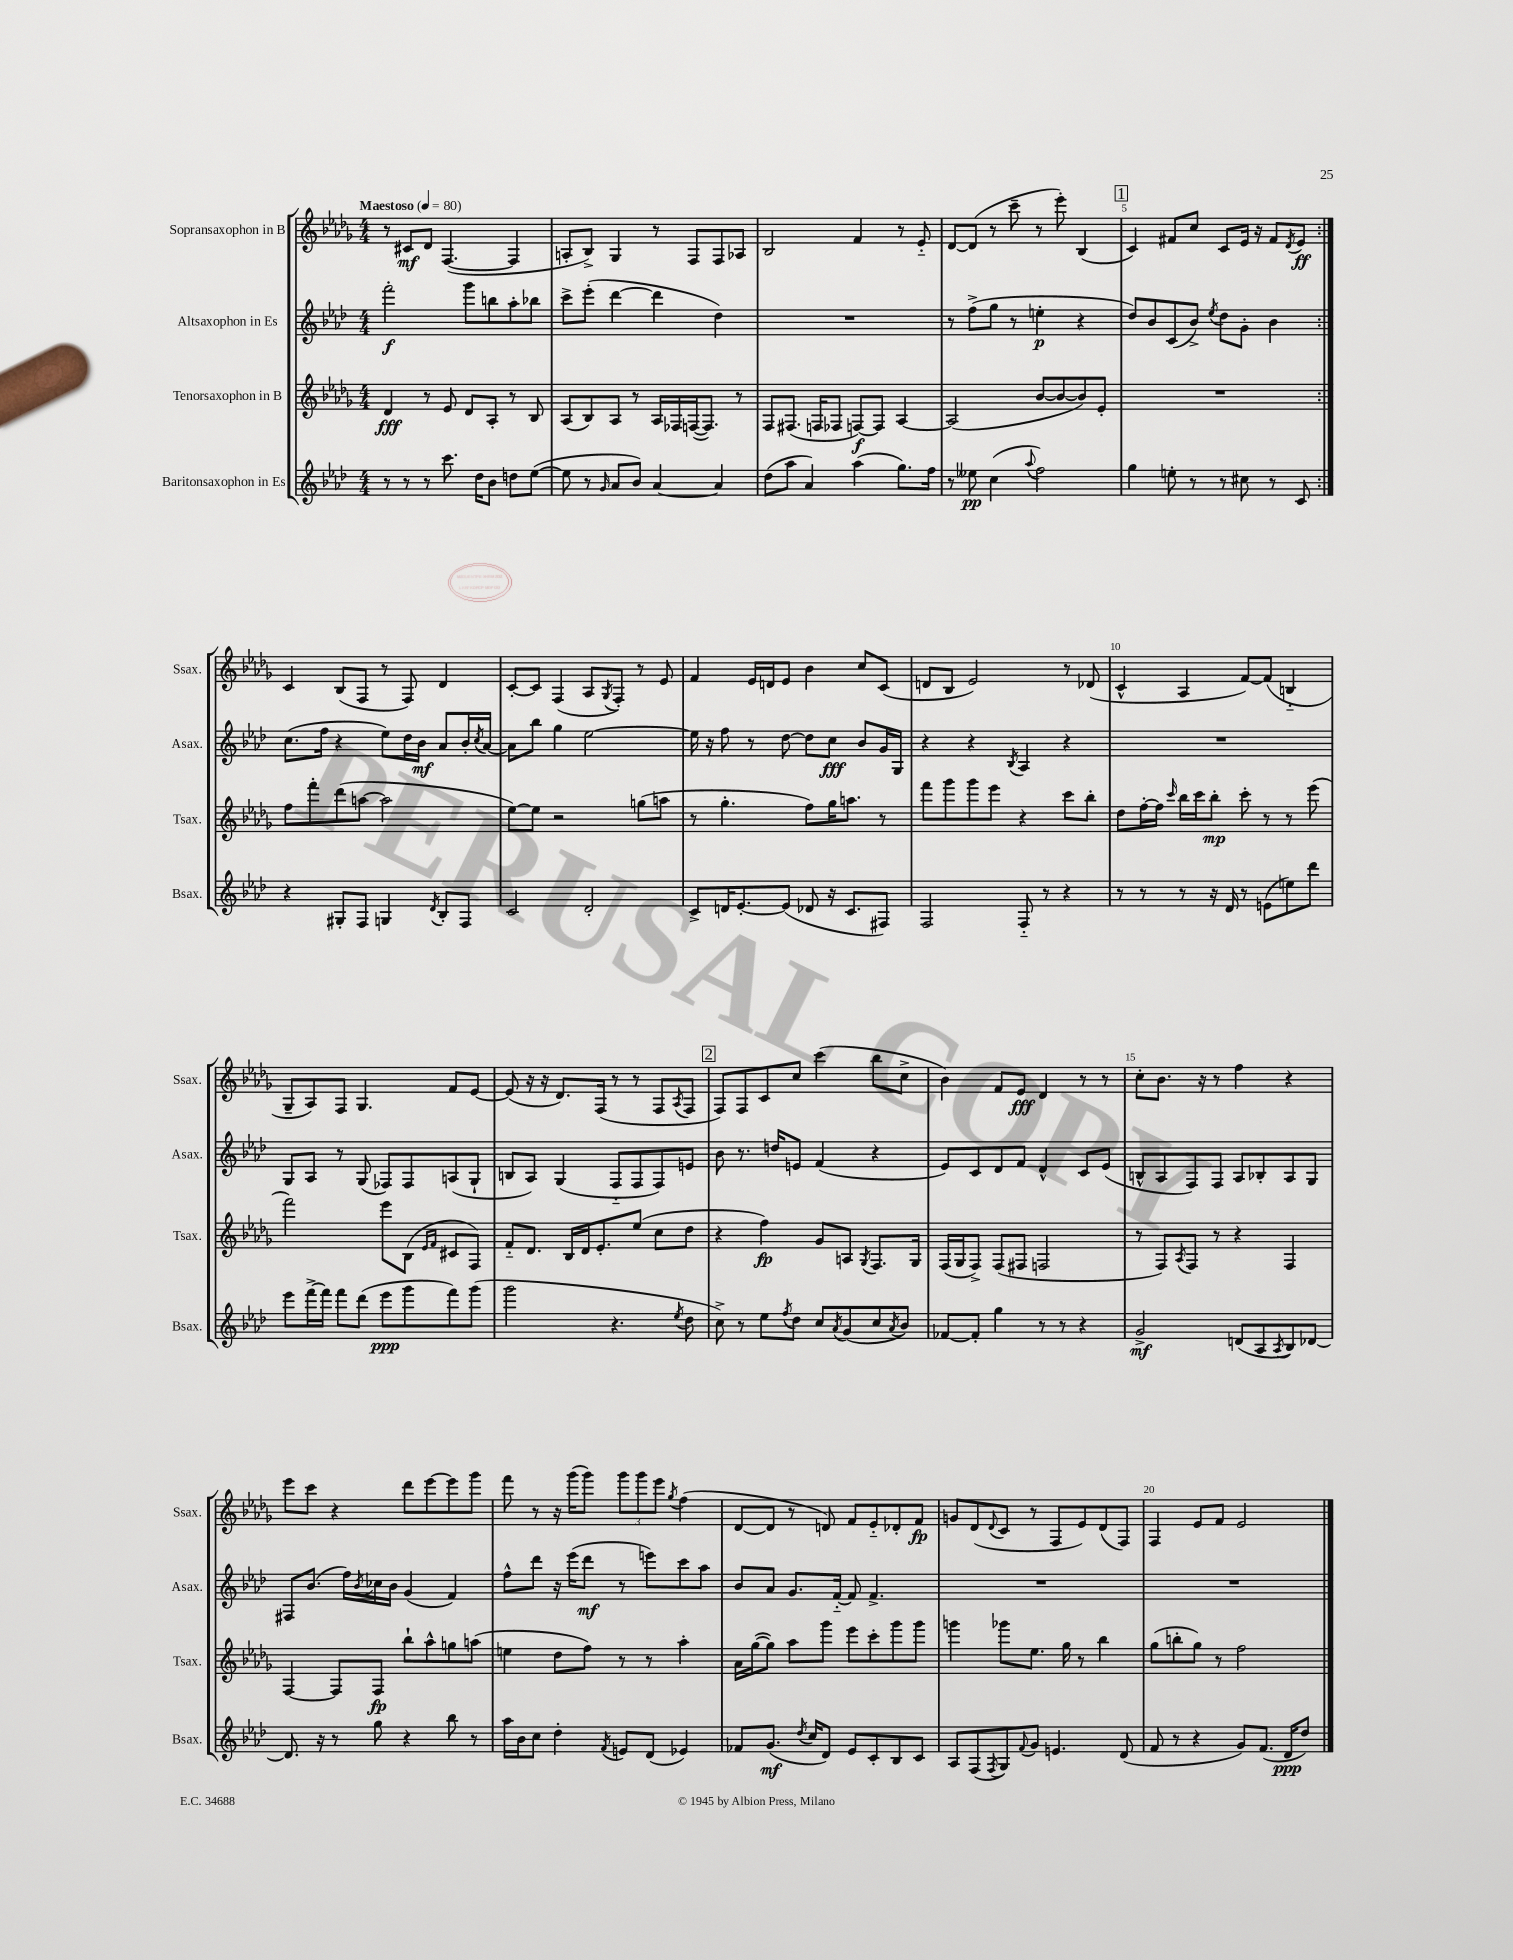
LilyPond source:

<<
\new StaffGroup <<
\new Staff = "s0" \with { instrumentName = "Sopransaxophon in B" shortInstrumentName = "Ssax." } {
    \clef treble \key des \major \numericTimeSignature \time 4/4 \tempo "Maestoso" 4 = 80
    \repeat volta 2 { r8 cis'8\mf des'8 f4.~( f4 |
    a8-. bes8->) ges4 r8 f8 f8 aes8 |
    bes2 f'4 r8 ees'8-_ |
    des'8~ des'8( r8 c'''8-- r8 ees'''8-.) bes4( |
    \mark \markup { \box "1" } c'4) fis'8 c''8 c'8 ees'16 r16 fis'8 \acciaccatura { des'8 } ees'8\ff | }
    c'4 bes8( f8 r8 f8) des'4 |
    c'8~-. c'8 f4( aes8 \acciaccatura { ges8 } f8-.) r8 ees'8 |
    f'4 ees'16 d'16 ees'8 bes'4 c''8 c'8( |
    d'8 bes8 ees'2) r8 des'8( |
    c'4-^ aes4 f'8~) f'8( b4-_ |
    ges8-- aes8) f8 ges4. f'8 ees'8~ |
    ees'8( r16 r16 des'8.) f16( r8 r8 f8 \acciaccatura { aes8 } f8 |
    \mark \markup { \box "2" } f8) f8 c'8 c''8 c'''4( bes''8 c''8-> |
    bes'4) f'8 ees'8\fff des'4 r8 r8 |
    c''8-. bes'8. r16 r8 f''4 r4 |
    ees'''8 c'''8 r4 des'''8 ees'''8~ ees'''8 ges'''8 |
    f'''8 r8 r16 ges'''16( ges'''8) \tuplet 3/2 { ges'''8 ges'''8 ees'''8 } \acciaccatura { ges''8 } f''4( |
    des'8~ des'8 r8 d'8) f'8 ees'8-_ des'8-. f'8\fp |
    g'8 des'8( \appoggiatura { des'8 } c'8 r8 f8 ees'8) des'8( f8) |
    f4 ees'8 f'8 ees'2 \bar "|." |
}
\new Staff = "s1" \with { instrumentName = "Altsaxophon in Es" shortInstrumentName = "Asax." } {
    \clef treble \key aes \major \numericTimeSignature \time 4/4
    \repeat volta 2 { f'''2-.\f g'''8 b''8 aes''8-. bes''8 |
    c'''8-> ees'''8-.( des'''4~ des'''4 des''4) |
    R1 |
    r8 f''8->( g''8 r8 e''4-.\p r4 |
    \mark \markup { \box "1" } des''8) bes'8 c'8( bes'8->) \acciaccatura { ees''8 } des''8 g'8-. bes'4 | }
    c''8.( f''16 r4 ees''8) des''16 bes'16\mf aes'8 bes'16-. \acciaccatura { c''8 } aes'16~ |
    aes'8 bes''8 g''4 ees''2~ |
    ees''16 r16 f''8 r8 des''8~ des''8 c''8\fff bes'8 g'16 g16 |
    r4 r4 \acciaccatura { bes8 } aes4 r4 |
    R1 |
    g8 aes8 r8 g8( fes8) fes8 a8( g8-! |
    b8 aes8) g4( f8-_ f8 f8) e'8 |
    \mark \markup { \box "2" } bes'8 r8. d''16 e'8 f'4( r4 |
    ees'8) c'8 des'8 f'8 des'4-^ c'8 ees'8( |
    b8-^ aes8 f8) f8 aes8 bes8-. aes8 g8 |
    fis8 bes'8.( f''16) \acciaccatura { bes'8 } ces''16 bes'16 g'4( f'4) |
    f''8-^ des'''8 r16 ees'''16( des'''8\mf r8 e'''8) c'''8 aes''8 |
    bes'8 aes'8 g'8. f'16~-_ f'8 f'4.-> |
    R1 |
    R1 \bar "|." |
}
\new Staff = "s2" \with { instrumentName = "Tenorsaxophon in B" shortInstrumentName = "Tsax." } {
    \clef treble \key des \major \numericTimeSignature \time 4/4
    \repeat volta 2 { des'4\fff r8 ees'8 des'8 aes8-. r8 bes8 |
    aes8( bes8) aes8 r8 aes16 fes16 f16~( f8.) r8 |
    f8 fis8.( f16 fes8 f8~\f) f8 aes4~ |
    aes2( bes'8~ bes'8~ bes'8) ees'8-. |
    \mark \markup { \box "1" } R1 | }
    f''8 f'''8-. des'''8( a''8~ a''2 |
    ees''8~) ees''8 r2 g''8( a''8 |
    r8 ges''4.-. f''8) ges''16 a''8. r8 |
    f'''8 ges'''8 ges'''8 ees'''8 r4 c'''8 bes''8-. |
    des''8 f''16~-. f''16 \grace { c'''16 } bes''16 c'''16 bes''8-.\mp c'''8-. r8 r8 ees'''8( |
    f'''2) ees'''8 bes8( \grace { ees'16 f'16 } cis'8 f8) |
    f'8-_ des'8. bes16 des'16 ees'8.-. ees''8( c''8 des''8 |
    \mark \markup { \box "2" } r4 f''4\fp) ges'8 a8 \acciaccatura { ges8 } f8. ges16 |
    f16( ges16 f8->) f8( fis8 f2 |
    r8 f8) \acciaccatura { aes8 } f8 r8 r4 f4 |
    f4~ f8 f8\fp bes''8-! aes''8-^ g''8 a''8( |
    e''4 des''8 f''8) r8 r8 aes''4-. |
    aes'16 ges''16~( ges''8) aes''8 ges'''8 ees'''8 c'''8-. ges'''8 ges'''8 |
    g'''4 ges'''8 ees''8. ges''16 r8 bes''4 |
    ges''8( b''8-. ges''8) r8 f''2 \bar "|." |
}
\new Staff = "s3" \with { instrumentName = "Baritonsaxophon in Es" shortInstrumentName = "Bsax." } {
    \clef treble \key aes \major \numericTimeSignature \time 4/4
    \repeat volta 2 { r8 r8 r8 c'''8. des''16 bes'8 d''8 ees''8~( |
    ees''8 r8 \grace { g'16 } aes'8 bes'8) aes'4~ aes'4 |
    des''8( aes''8 aes'4) aes''4( g''8.) f''16 |
    r8 eeses''8\pp c''4( \appoggiatura { aes''8 } f''2) |
    \mark \markup { \box "1" } g''4 e''8-. r8 r8 cis''8 r8 c'8 | }
    r4 gis8-. f8 g4 \acciaccatura { des'8 } bes8-. f8 |
    c'2 des'2-. |
    c'8-> d'16 ees'8.~-. ees'8( des'8 r16 c'8. fis8) |
    f2 f8-_ r8 r4 |
    r8 r8 r8 r16 des'16 r8 e'8( e''8) des'''8 |
    ees'''8 f'''16~-> f'''16 f'''8 des'''8( ees'''8\ppp g'''8 f'''8) g'''8( |
    g'''2 r4. \acciaccatura { ees''8 } des''8 |
    \mark \markup { \box "2" } c''8->) r8 ees''8 \acciaccatura { f''8 } des''8 c''8 \acciaccatura { aes'8 } g'8( c''8 \acciaccatura { aes'8 } bes'8) |
    fes'8~ fes'8-. g''4 r8 r8 r4 |
    g'2->\mf d'8( aes8 \acciaccatura { aes8 } bes8) des'8~ |
    des'8. r16 r8 g''8 r4 bes''8 r8 |
    aes''16 bes'16 c''8 des''4-. \acciaccatura { f'8 } e'8 des'8( ees'4) |
    fes'8 g'8.\mf( \acciaccatura { des''8 } c''16 des'8) ees'8 c'8-. bes8 c'8 |
    aes8 f8( \acciaccatura { f8 } g8) \appoggiatura { f'8 } g'8 e'4. des'8( |
    f'8 r8 r4 g'8) f'8.( des'16\ppp des''8) \bar "|." |
}
>>
>>
\layout { \context { \Score \override BarNumber.break-visibility = ##(#f #t #t) barNumberVisibility = #(every-nth-bar-number-visible 5) } }
